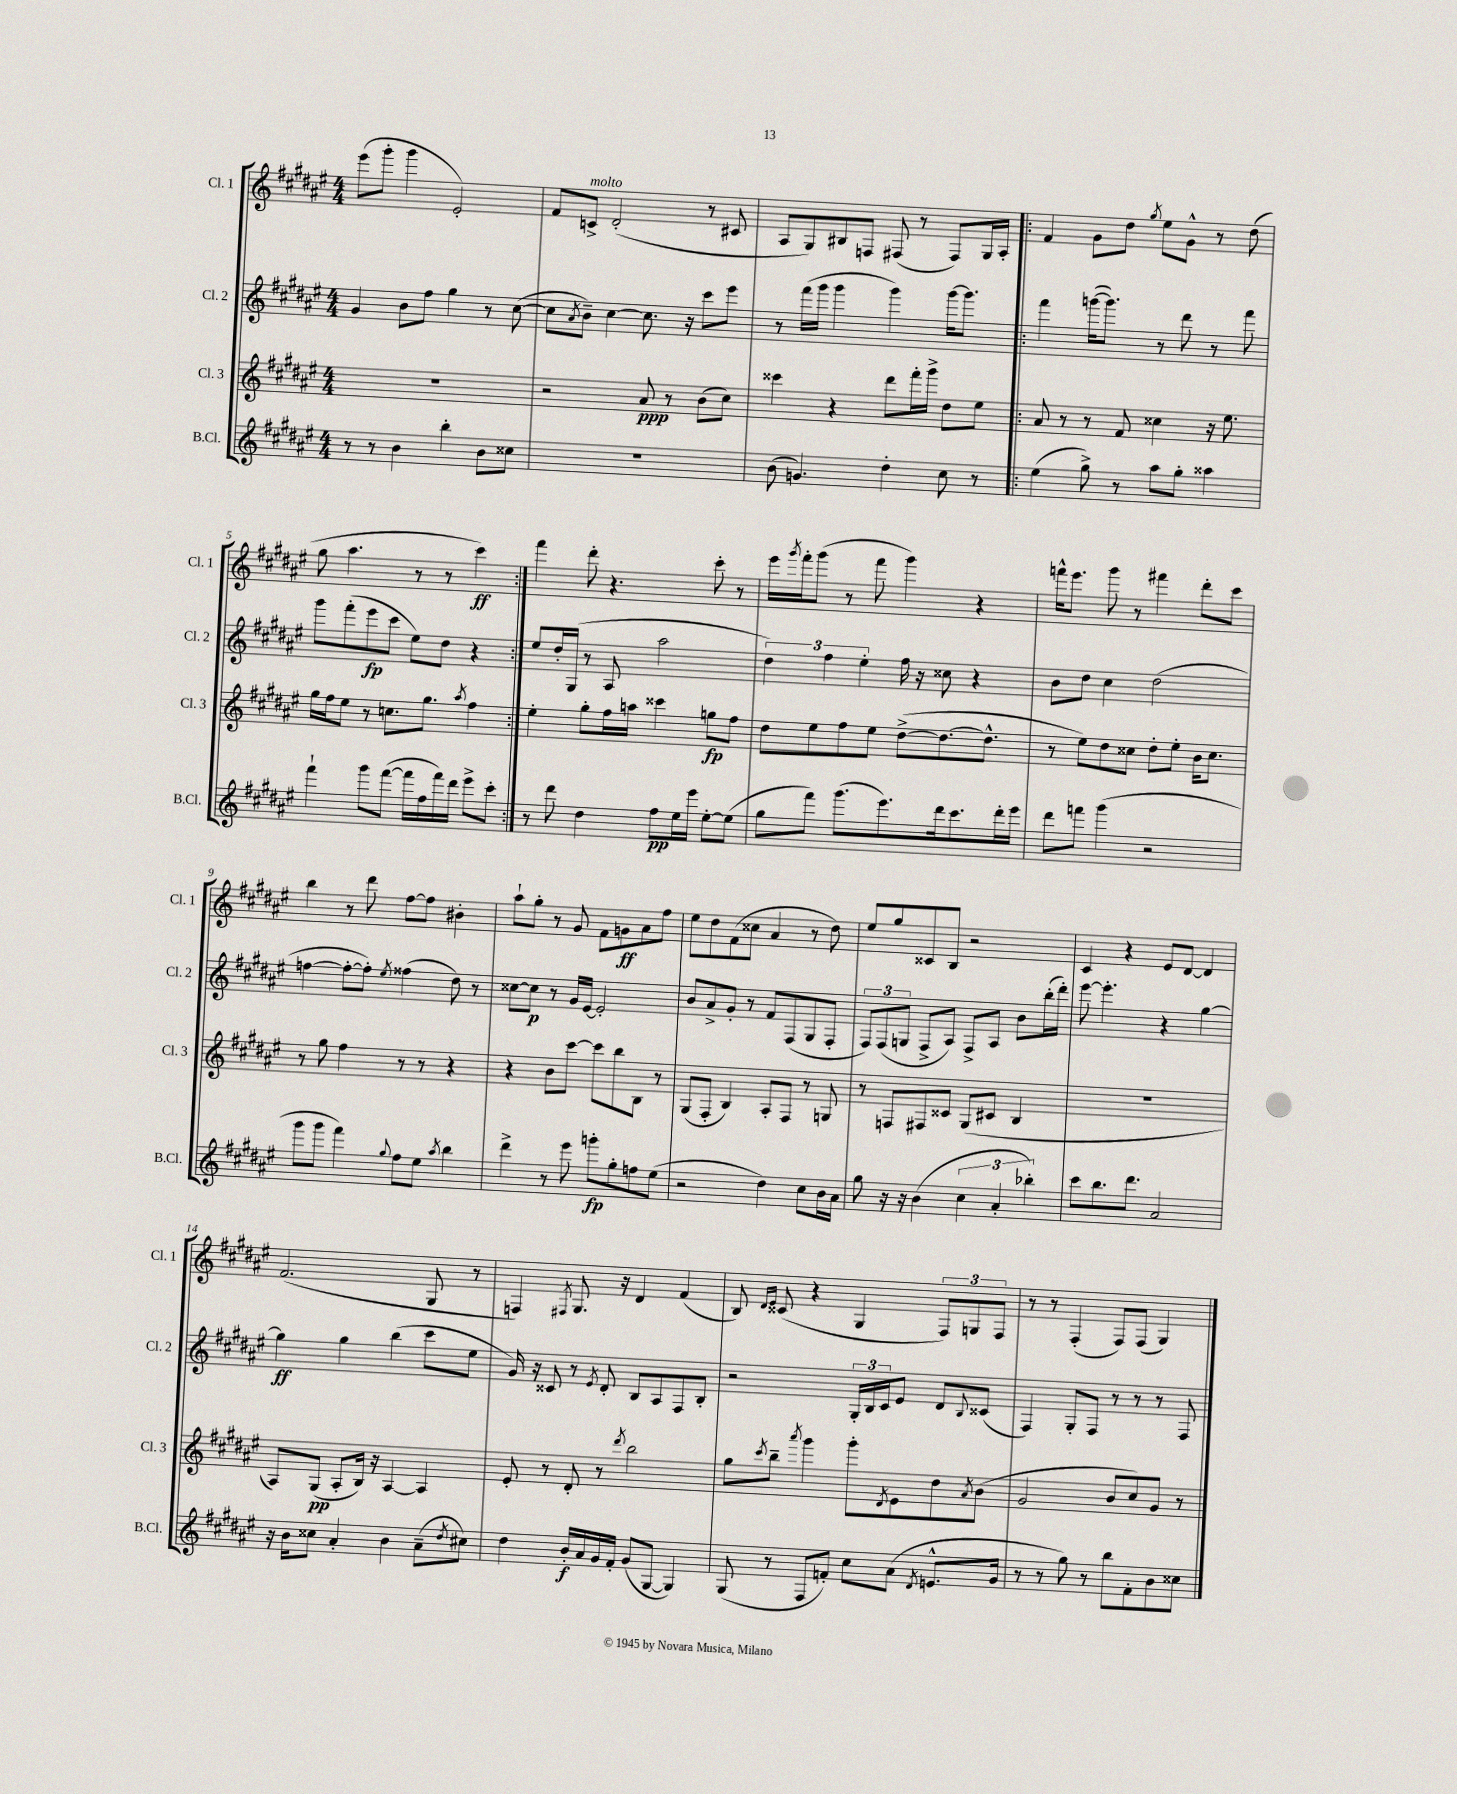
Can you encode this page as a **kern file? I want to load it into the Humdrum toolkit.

**kern	**kern	**kern	**kern
*staff4	*staff3	*staff2	*staff1
*clefG2	*clefG2	*clefG2	*clefG2
*k[f#c#g#d#a#e#]	*k[f#c#g#d#a#e#]	*k[f#c#g#d#a#e#]	*k[f#c#g#d#a#e#]
*M4/4	*M4/4	*M4/4	*M4/4
8r	1r	4g#	(8eee#
8r	.	.	8ggg#'
4b	.	8b	4ggg#
.	.	8ff#	.
4bb'	.	4gg#	2e#')
8b	.	8r	.
8cc##	.	([8cc#	.
=	=	=	=
1r	2r	8cc#]	8f#
.	.	8qa#	.
.	.	8b~)	8c^
.	.	[4cc#	(2d#'
.	8a#	8.cc#]	.
.	8r	.	.
.	.	16r	.
.	(8b	8ccc#	8r
.	8cc#)	8eee#	8c#
=	=	=	=
(8b	4ccc##	8r	8A#
4.g)	.	(16fff#	8G#)
.	.	16ggg#	.
.	4r	4ggg#	8B#
.	.	.	8F
4dd#'	8ddd#	4ggg#)	(8F#
.	16fff#'	.	8r
.	16ggg#^	.	.
8cc#	8dd#	[16ggg#	8F#)
.	.	8.ggg#]	.
8r	8ee#	.	16G#
.	.	.	16A#'
=!|:	=!|:	=!|:	=!|:
(4ee#	8a#	4fff#	4f#
.	8r	.	.
8gg#^)	8r	([16ggg	8g#
.	.	8.ggg])	.
8r	8f#	.	8dd#
.	.	.	8qgg#
8aa#	4cc##	8r	8ee#
8gg#'	.	8ddd#	8g#^^
4aa##	16r	8r	8r
.	8.ee#	.	.
.	.	8fff#	(8dd#
=	=	=	=
4fff#`	16gg#	8ggg#	8gg#
.	16ff#	.	.
.	8ee#	(8fff#'	4.aa#
8ggg#	8r	8eee#	.
([8fff#	8.cc	8ccc#	.
16fff#]	.	8ee#)	8r
16ff#	8.gg#	.	.
16fff#)	.	8dd#	8r
16ddd#	.	.	.
.	8qaa#	.	.
8eee#^	4ff#	4r	4ccc#)
8ccc#'	.	.	.
=:|!	=:|!	=:|!	=:|!
8r	4ee#'	8ee#	4fff#
8ddd#	.	16dd#'	.
.	.	(16G#	.
4dd#	8gg#'	8r	8ddd#'
.	16ff#	8A#	4.r
.	16aa	.	.
8ff#	4ccc##	2aa#	.
16ee#	.	.	.
16eee#	.	.	.
[8ee#'	8gg	.	8ccc#'
(8ee#]	8ff#	.	8r
=	=	=	=
8gg#	8dd#	6dd#)	16eee#
.	.	.	8qggg#
.	.	.	16fff#'
8fff#)	8ee#	.	(8ggg#
.	.	6ff#	.
(8.ggg#	8ff#	.	8r
.	.	6ee#'	.
.	8ee#	.	8fff#
8.eee#)	.	.	.
.	([8dd#^	16ff#	4ggg#)
.	.	16r	.
16ddd#	8.dd#_	8cc##	.
8.ccc#	.	.	.
.	.	4r	4r
.	8.dd#^^]	.	.
16ddd#'	.	.	.
16eee#	.	.	.
=	=	=	=
8ddd#	8r	8b	16fff^^
.	.	.	8.eee#
8fff	8ee#)	8dd#	.
(4ggg#	8dd#	4cc#	8ggg#
.	8cc##	.	8r
2r	8dd#'	(2dd#	4fff#
.	8ee#'	.	.
.	16b	.	8ddd#'
.	8.cc##	.	.
.	.	.	8ccc#
=	=	=	=
8ggg#	8r	[4ff	4bb
8ggg#	8gg#	.	.
4fff#)	4ff#	8ff'_	8r
.	.	8ff'])	8ddd#
8qqgg#	.	8qee#	.
8ff#	8r	(4ff##	[8ff#
8ee#	8r	.	8ff#]
8qaa#	.	.	.
4bb	4r	8dd#)	4b#'
.	.	8r	.
=	=	=	=
4ddd#^	4r	[8cc##	8aa#`
.	.	8cc##]	8gg#'
8r	8b	8r	8r
8eee#	[8ccc#	16g#	8g#
.	.	[16e#	.
8ggg'	8ccc#]	2e#']	8f#
8gg#'	8bb	.	8g
8ff	8B	.	8a#
(8ee#	8r	.	8ff#
=	=	=	=
2r	(8G#	8b	8ee#
.	8F#'	8a#^	8dd#
.	4B)	8g#'	(8f#
.	.	8r	8cc##
4dd#)	8A#'	8f#	4a#
.	8F#	(8F#	.
8cc#	8r	8G#	8r
16b	8G	8F#'	8dd#)
16a#	.	.	.
=	=	=	=
8gg#	8r	12F#)	8ee#
.	.	(12F#	.
16r	8F	.	8gg#
.	.	12G	.
16r	.	.	.
(4b	8F#	8F#^	8c##
.	8c##	8A#)	8B
6cc#	(8G#	8F#^	2r
.	8c#	8A#	.
6a#'	.	.	.
.	4B	8b	.
6bb-')	.	.	.
.	.	(16bb'	.
.	.	16ddd#')	.
=	=	=	=
8ccc#	1r	[8eee#	4c#
8.bb	.	4.eee#']	.
.	.	.	4r
8.ddd#	.	.	.
2a#	.	4r	8e#
.	.	.	[8d#
.	.	[4gg#	4d#]
=	=	=	=
16r	8A#)	4gg#]	(2.f#
16b	.	.	.
8cc##	(8G#	.	.
4a#'	8A#'	4gg#	.
.	16B)	.	.
.	16r	.	.
4b	[4A#	(4bb	.
(8a#~	4A#]	8ccc#	8G#
8qdd#	.	.	.
8cc#)	.	8ee#	8r
=	=	=	=
4dd#	8e#'	16g#)	4F)
.	.	16r	.
.	8r	8c##	.
.	.	.	8qF#
16b'	8d#'	8r	8.G#
16a#	.	.	.
.	.	8qe#	.
16g#	8r	8d#'	.
16f#'	.	.	16r
.	8qddd#	.	.
(8g#	2bb	8B	4d#
[8G#	.	8A#	.
4G#])	.	8F#	(4f#
.	.	8B'	.
=	=	=	=
(8G#	8gg#	2r	8B)
.	.	.	16qqd#
.	8qccc#	.	16qqe#
8r	8bb~	.	(8c##
.	8qaaa#	.	.
8F#	4ggg#	.	4r
8f')	.	.	.
8cc#	8ggg#'	24G#'	4G#
.	.	24B	.
.	.	24c#	.
.	8qd#	.	.
(8a#	8e#	8e#	.
8qd#	.	.	.
8.e^^	8dd#	8d#	12F#)
.	.	.	12G
.	8qa#	8qqB	.
.	(8b	(8c##	.
.	.	.	12F#
16g#	.	.	.
=	=	=	=
8r	2g#	4F#)	8r
8r	.	.	8r
8gg#)	.	8G#'	(4F#'
8r	.	8F#	.
8bb	8b	8r	8F#)
8f#'	8cc#)	8r	(8F#
8b	8g#	8r	4G#)
8cc##	8r	8F#	.
==	==	==	==
*-	*-	*-	*-
